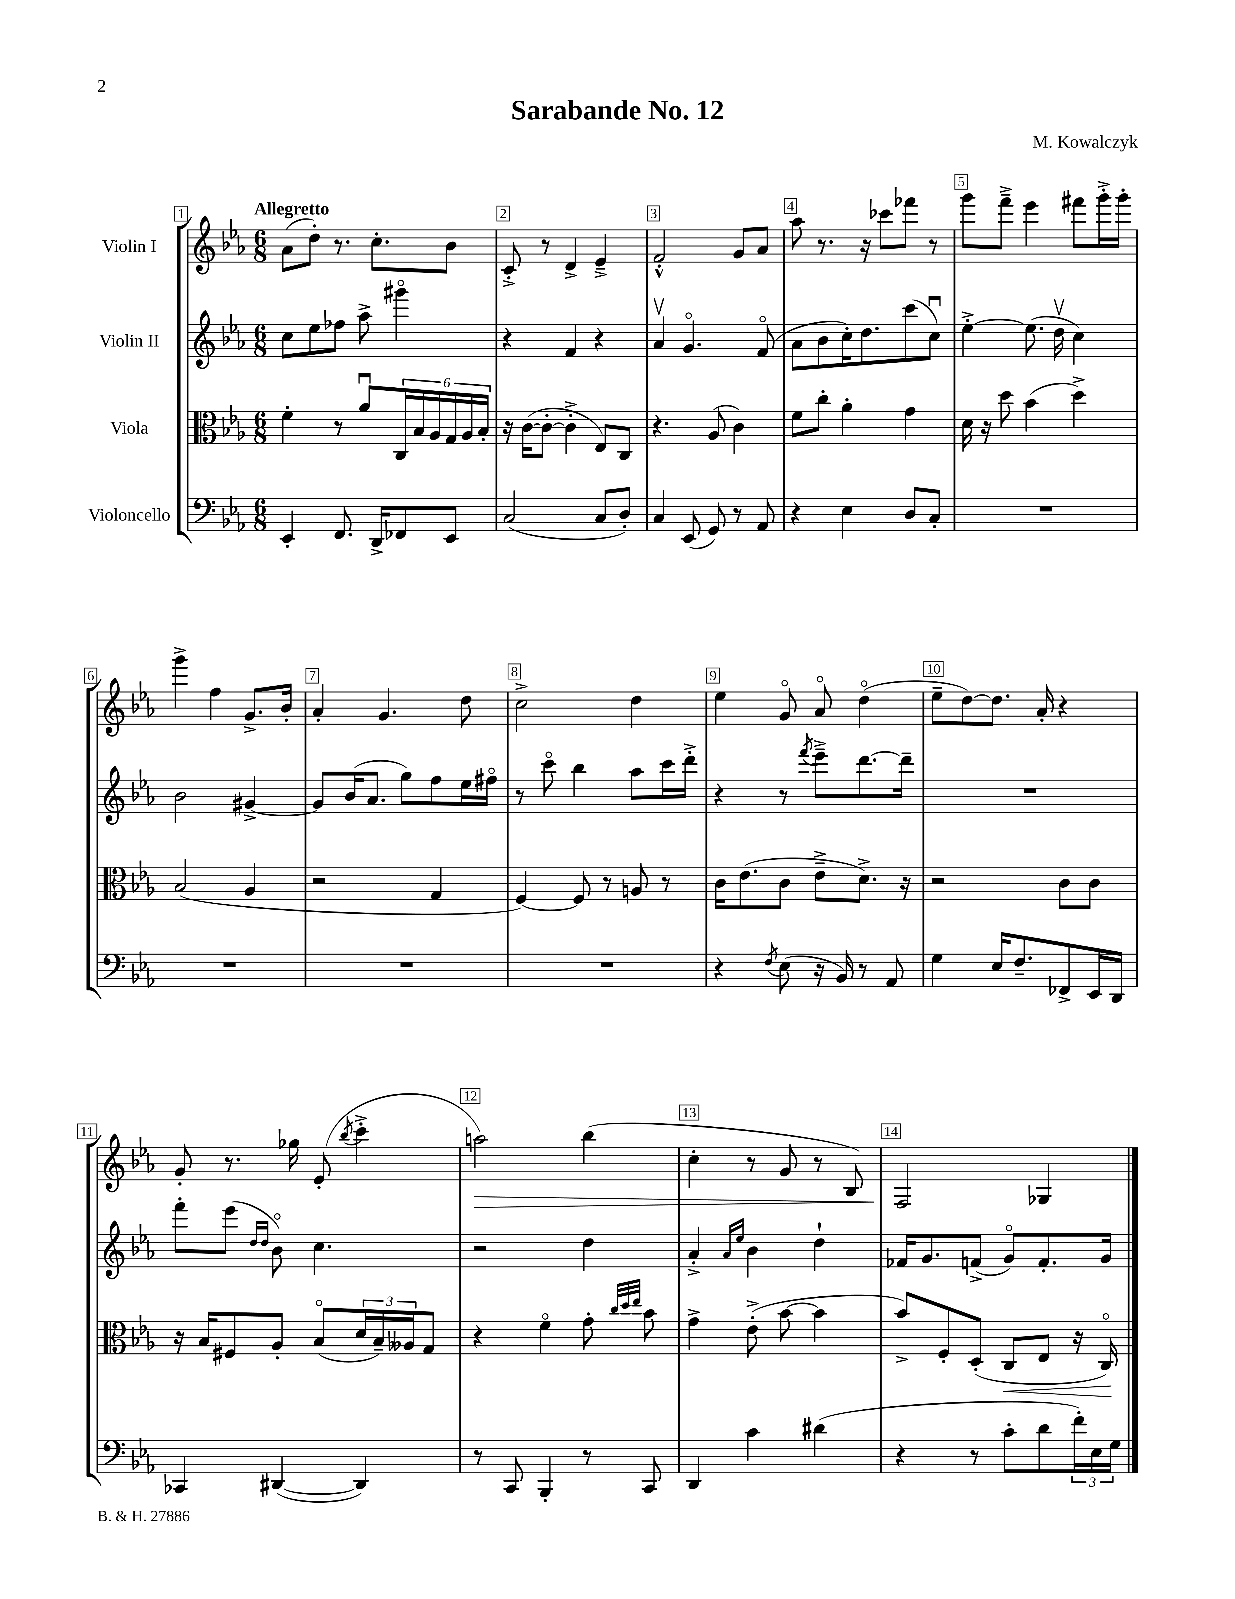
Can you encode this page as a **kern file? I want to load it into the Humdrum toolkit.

**kern	**kern	**kern	**kern
*staff4	*staff3	*staff2	*staff1
*clefF4	*clefC3	*clefG2	*clefG2
*k[b-e-a-]	*k[b-e-a-]	*k[b-e-a-]	*k[b-e-a-]
*M6/8	*M6/8	*M6/8	*M6/8
4EE-'	4f'	8cc	(8a-
.	.	8ee-	8dd')
8.FF	8r	8ff-	8.r
.	8a-u	8aa-^	.
16DD^	.	.	8.cc'
8FF-	24C	4ggg#o	.
.	24B-	.	.
.	24A-	.	.
8EE-	24G	.	8b-
.	24A-	.	.
.	24B-'	.	.
=	=	=	=
(2C	16r	4r	8c'^
.	([16c	.	.
.	8c'_	.	8r
.	4c'^]	4f	4d^
8C	8E-)	4r	4e-~^
8D')	8C	.	.
=	=	=	=
4C	4.r	4a-v	2f'^^
(8EE-	.	4.go	.
8GG)	(8A-	.	.
8r	4c)	.	8g
8AA-	.	(8fo	8a-
=	=	=	=
4r	8f	8a-	8aa-
.	8cc'	8b-	8.r
4E-	4a-'	16cc')	.
.	.	8.dd	16r
.	.	.	8ccc-
8D	4g	(8ccc	8fff-
8C'	.	8ccu)	8r
=	=	=	=
2.r	16d	[4ee-'^	8ggg
.	16r	.	.
.	8dd	.	8fff~^
.	(4b-	(8.ee-]	4eee-
.	.	16ddv	.
.	4dd^)	4cc)	8fff#
.	.	.	16ggg'^
.	.	.	16ggg'
=	=	=	=
2.r	(2B-	2b-	4ggg^
.	.	.	4ff
.	4A-	[4g#^	8.g^
.	.	.	16b-'
=	=	=	=
2.r	2r	8g#]	4a-'
.	.	(16b-	.
.	.	8.a-	.
.	.	.	4.g
.	.	8gg)	.
.	4G	8ff	.
.	.	16ee-	8dd
.	.	16ff#o	.
=	=	=	=
2.r	[4F)	8r	2cc^
.	.	8ccco	.
.	8F]	4bb-	.
.	8r	.	.
.	8A	8aa-	4dd
.	8r	16ccc	.
.	.	16ddd'^	.
=	=	=	=
4r	16c	4r	4ee-
.	(8.e-	.	.
8qF	.	.	.
(8E-	8c	8r	8go
.	.	8qfff	.
16r	8e-~^	8eee-~^	8a-o
16BB-)	.	.	.
8r	8.d^)	[8.ddd	(4ddo
8AA-	.	.	.
.	16r	16ddd~]	.
=	=	=	=
4G	2r	2.r	8ee-~
.	.	.	[8dd)
16E-	.	.	8.dd]
8.F~	.	.	.
.	.	.	16a-'
8FF-^	8c	.	4r
16EE-	8c	.	.
16DD	.	.	.
=	=	=	=
4CC-	16r	8fff'	8g'
.	16B-	.	.
.	8F#	(8eee-	8.r
.	.	16qqdd	.
.	.	16qqdd	.
([4DD#	8A-'	8b-o)	.
.	.	.	16gg-
.	(8B-o	4.cc	(8e-'
.	.	.	8qbb-
4DD#])	24d	.	4ccc'^
.	24B-~)	.	.
.	24A--	.	.
.	8G	.	.
=	=	=	=
8r	4r	2r	2aa)
8CC	.	.	.
4BBB-'	4fo	.	.
8r	8g'	4dd	(4bb-
.	32qqcc	.	.
.	32qqdd	.	.
.	32qqee-	.	.
8CC	8b-	.	.
=	=	=	=
4DD	4g^	4a-'^	4cc'
.	.	16qqa-	.
.	.	16qqee-	.
4c	(8e-'^	4b-	8r
.	[8b-	.	8g
(4d#	4b-]	4dd`	8r
.	.	.	8B-)
=	=	=	=
4r	8b-^)	16f-	2F
.	.	8.g	.
.	8F'	.	.
8r	(8D'	(8f^	.
8c'	8C	8go)	.
8d	8E-	8.f'	4G-
24f')	16r	.	.
24E-	.	.	.
.	16Co)	16g	.
24G	.	.	.
==	==	==	==
*-	*-	*-	*-
